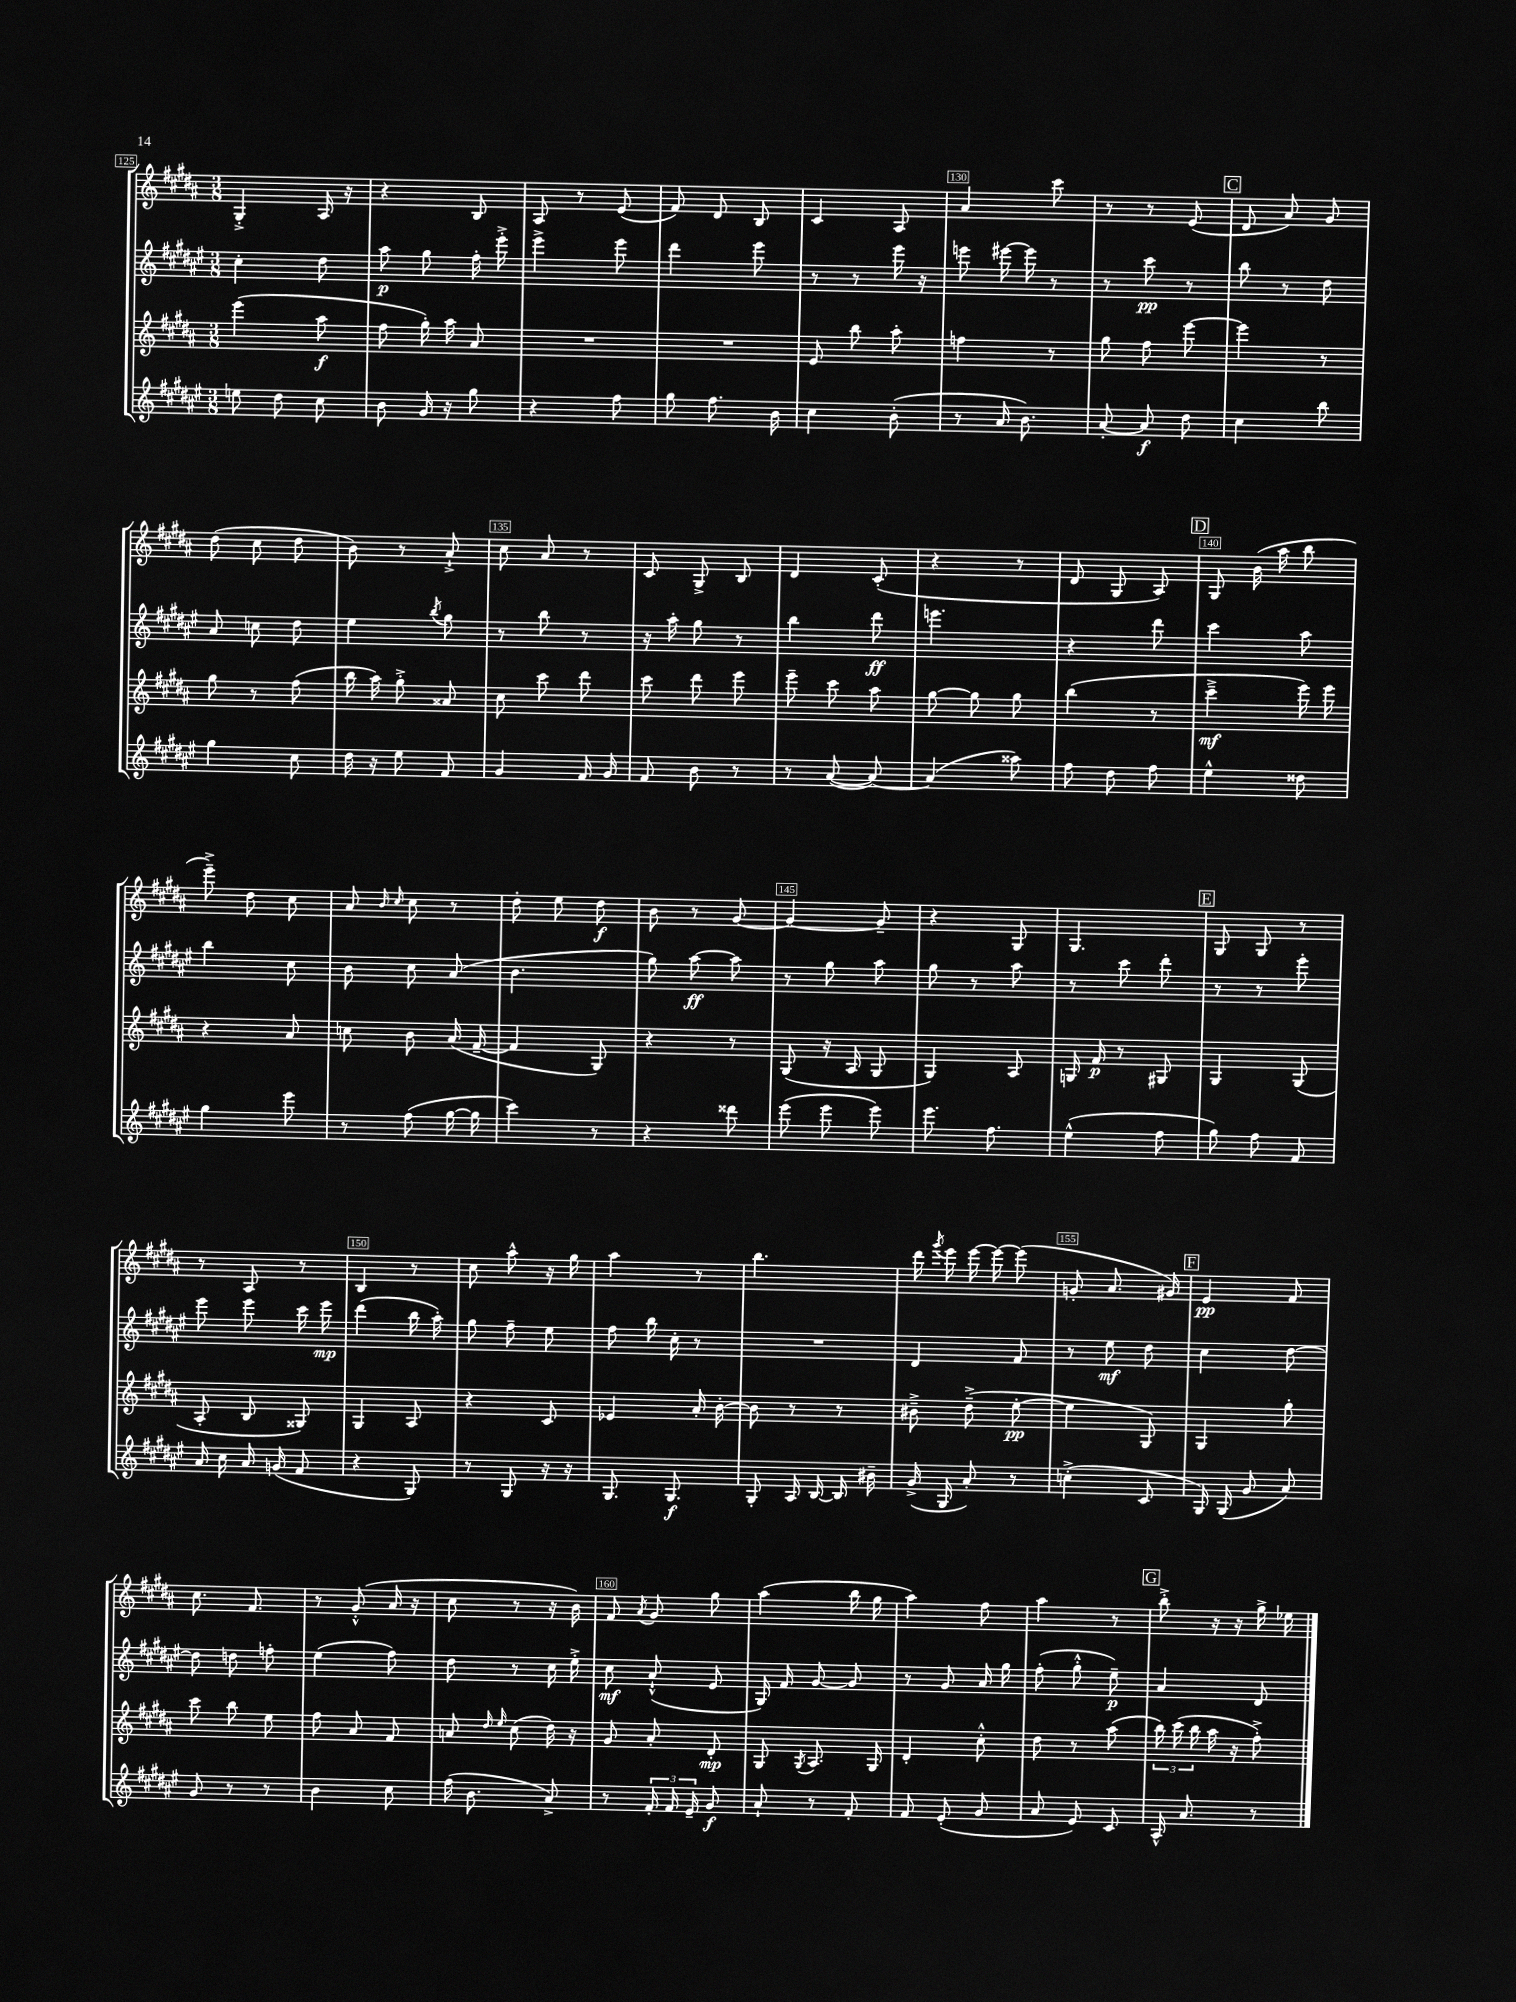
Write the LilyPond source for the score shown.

<<
\new StaffGroup <<
\new Staff = "s0" {
    \clef treble \key b \major \numericTimeSignature \time 3/8
    \autoBeamOff gis4-.-> ais16 r16 |
    r4 b8 |
    ais8 r8 e'8( |
    fis'8) dis'8 b8 |
    cis'4 ais8 |
    ais'4 cis'''8 |
    r8 r8 e'8( |
    \mark \markup { \box "C" } dis'8 ais'8) gis'8 |
    dis''8( cis''8 dis''8 |
    b'8) r8 ais'8-!-> |
    cis''8 ais'8 r8 |
    cis'8 gis8-> b8 |
    dis'4 cis'8-.( |
    r4 r8 |
    dis'8 gis8 ais8) |
    \mark \markup { \box "D" } gis8 b'16( ais''16 b''8 |
    e'''8--->) dis''8 cis''8 |
    ais'8 \grace { b'16 cis''16 } cis''8 r8 |
    dis''8-. e''8 dis''8\f |
    b'8 r8 gis'8~ |
    gis'4~ gis'8-- |
    r4 gis8 |
    gis4. |
    \mark \markup { \box "E" } gis8 gis8 r8 |
    r8 ais8 r8 |
    b4 r8 |
    cis''8 ais''8-^ r16 gis''16 |
    ais''4 r8 |
    b''4. |
    dis'''16 \acciaccatura { gis'''8 } e'''16 e'''16~ e'''16~ e'''8( |
    g'8-. ais'8. gis'16) |
    \mark \markup { \box "F" } e'4\pp fis'8 |
    cis''8. fis'8. |
    r8 gis'8-.-^( ais'16 r16 |
    cis''8 r8 r16 b'16) |
    fis'8 \acciaccatura { ais'8 } gis'8 gis''8 |
    ais''4( b''16 gis''16 |
    ais''4) fis''8 |
    ais''4 r8 |
    \mark \markup { \box "G" } b''8-.-> r16 r16 gis''16-> ees''16 \bar "|." |
}
\new Staff = "s1" {
    \clef treble \key fis \major \numericTimeSignature \time 3/8
    \autoBeamOff cis''4-. dis''8 |
    ais''8\p gis''8 fis''16-. eis'''16-.-> |
    eis'''4-> eis'''8 |
    dis'''4 eis'''8 |
    r8 r8 eis'''16 r16 |
    e'''8 eis'''16~ eis'''16 r8 |
    r8 cis'''8\pp r8 |
    \mark \markup { \box "C" } b''8 r8 dis''8 |
    ais'8 c''8 dis''8 |
    eis''4 \acciaccatura { b''8 } gis''8 |
    r8 b''8 r8 |
    r16 ais''16-. gis''8 r8 |
    b''4 dis'''8\ff |
    e'''4. |
    r4 dis'''8 |
    \mark \markup { \box "D" } cis'''4 ais''8 |
    b''4 cis''8 |
    b'8 cis''8 ais'8( |
    b'4. |
    gis''8) ais''8~\ff ais''8 |
    r8 gis''8 ais''8 |
    gis''8 r8 ais''8 |
    r8 cis'''8 dis'''8-. |
    \mark \markup { \box "E" } r8 r8 eis'''8-. |
    eis'''8 eis'''8 cis'''16 eis'''16\mp |
    dis'''4( b''16 ais''16-.) |
    gis''8 fis''8-- eis''8 |
    fis''8 b''16 cis''16-. r8 |
    R4. |
    dis'4 fis'8 |
    r8 eis''8\mf dis''8 |
    \mark \markup { \box "F" } cis''4 dis''8~ |
    dis''8 d''8 f''8-. |
    eis''4( fis''8) |
    dis''8 r8 cis''16 eis''16-.-> |
    cis''8\mf ais'8-!-^( eis'8 |
    gis16) fis'16 gis'8~ gis'8 |
    r8 gis'8 ais'16 gis''16 |
    fis''8-.( gis''8-.-^ eis''8--\p) |
    \mark \markup { \box "G" } ais'4 dis'8 \bar "|." |
}
\new Staff = "s2" {
    \clef treble \key b \major \numericTimeSignature \time 3/8
    \autoBeamOff e'''4( ais''8\f |
    fis''8 gis''16-.) ais''16 ais'8 |
    R4. |
    R4. |
    e'8 b''8 ais''8-. |
    f''4 r8 |
    gis''8 fis''8 e'''8~ |
    \mark \markup { \box "C" } e'''4 r8 |
    gis''8 r8 fis''8( |
    b''16 ais''16) gis''8-.-> aisis'8 |
    cis''8 cis'''8 dis'''8 |
    cis'''8 dis'''8 e'''8 |
    e'''8-- cis'''8 ais''8 |
    gis''8~ gis''8 gis''8 |
    b''4( r8 |
    \mark \markup { \box "D" } cis'''4--->\mf e'''16) e'''16 |
    r4 ais'8 |
    c''8 b'8 ais'16( fis'16~-- |
    fis'4 gis8) |
    r4 r8 |
    gis8( r16 ais16 gis8 |
    gis4) ais8 |
    g16 fis'16\p r8 gis8 |
    \mark \markup { \box "E" } gis4 gis8( |
    ais8-. b8 gisis8) |
    gis4 ais8 |
    r4 cis'8 |
    ees'4 ais'16-. b'16~-. |
    b'8 r8 r8 |
    bis'8---> dis''8--->( e''8~-.\pp |
    e''4 gis8) |
    \mark \markup { \box "F" } gis4 gis''8-. |
    cis'''8 b''8 e''8 |
    fis''8 ais'8 fis'8 |
    a'8 \grace { dis''16 e''16 } cis''8( dis''16) r16 |
    gis'8 ais'8-. dis'8-.\mp |
    gis8 \acciaccatura { gis8 } ais8. gis16 |
    dis'4-. cis''8-.-^ |
    dis''8 r8 ais''8( |
    \mark \markup { \box "G" } \tuplet 3/2 { b''16) cis'''16( b''16 } ais''16 r16 fis''8-.->) \bar "|." |
}
\new Staff = "s3" {
    \clef treble \key fis \major \numericTimeSignature \time 3/8
    \autoBeamOff e''8 dis''8 cis''8 |
    b'8 gis'16 r16 gis''8 |
    r4 fis''8 |
    gis''8 fis''8. b'16 |
    cis''4 b'8-.( |
    r8 ais'16 b'8.) |
    ais'8~-. ais'8\f dis''8 |
    \mark \markup { \box "C" } cis''4 b''8 |
    gis''4 cis''8 |
    dis''16 r16 eis''8 fis'8 |
    gis'4 fis'16 gis'16 |
    fis'8 b'8 r8 |
    r8 ais'8~( ais'8~) |
    ais'4( aisis''8) |
    fis''8 dis''8 fis''8 |
    \mark \markup { \box "D" } eis''4-^ disis''8 |
    gis''4 eis'''8 |
    r8 fis''8( gis''16~ gis''16 |
    cis'''4) r8 |
    r4 disis'''8 |
    eis'''8( eis'''8 eis'''8) |
    eis'''8. fis''8. |
    eis''4-^( fis''8 |
    \mark \markup { \box "E" } gis''8) fis''8 fis'8 |
    ais'16 cis''16 ais'16 g'16( fis'8 |
    r4 gis8) |
    r8 gis8 r16 r16 |
    gis8. gis8.\f |
    gis8-. ais16 b16~ b16 bis'16-- |
    gis'16->( gis16 ais'8-.) r8 |
    c''4-.->( cis'8 |
    \mark \markup { \box "F" } gis16) gis16( gis'8 ais'8) |
    gis'8 r8 r8 |
    b'4 cis''8 |
    fis''16( b'8. ais'8->) |
    r8 \tuplet 3/2 { fis'16-. fis'16 eis'16-- } gis'8\f |
    ais'8-! r8 fis'8-. |
    fis'8 eis'8-.( gis'8 |
    ais'8 eis'8) cis'8 |
    \mark \markup { \box "G" } ais16-^ ais'8. r8 \bar "|." |
}
>>
>>
\layout { \context { \Score currentBarNumber = #125 \override BarNumber.break-visibility = ##(#f #t #t) barNumberVisibility = #(every-nth-bar-number-visible 5) \override BarNumber.stencil = #(make-stencil-boxer 0.1 0.3 ly:text-interface::print) } }
